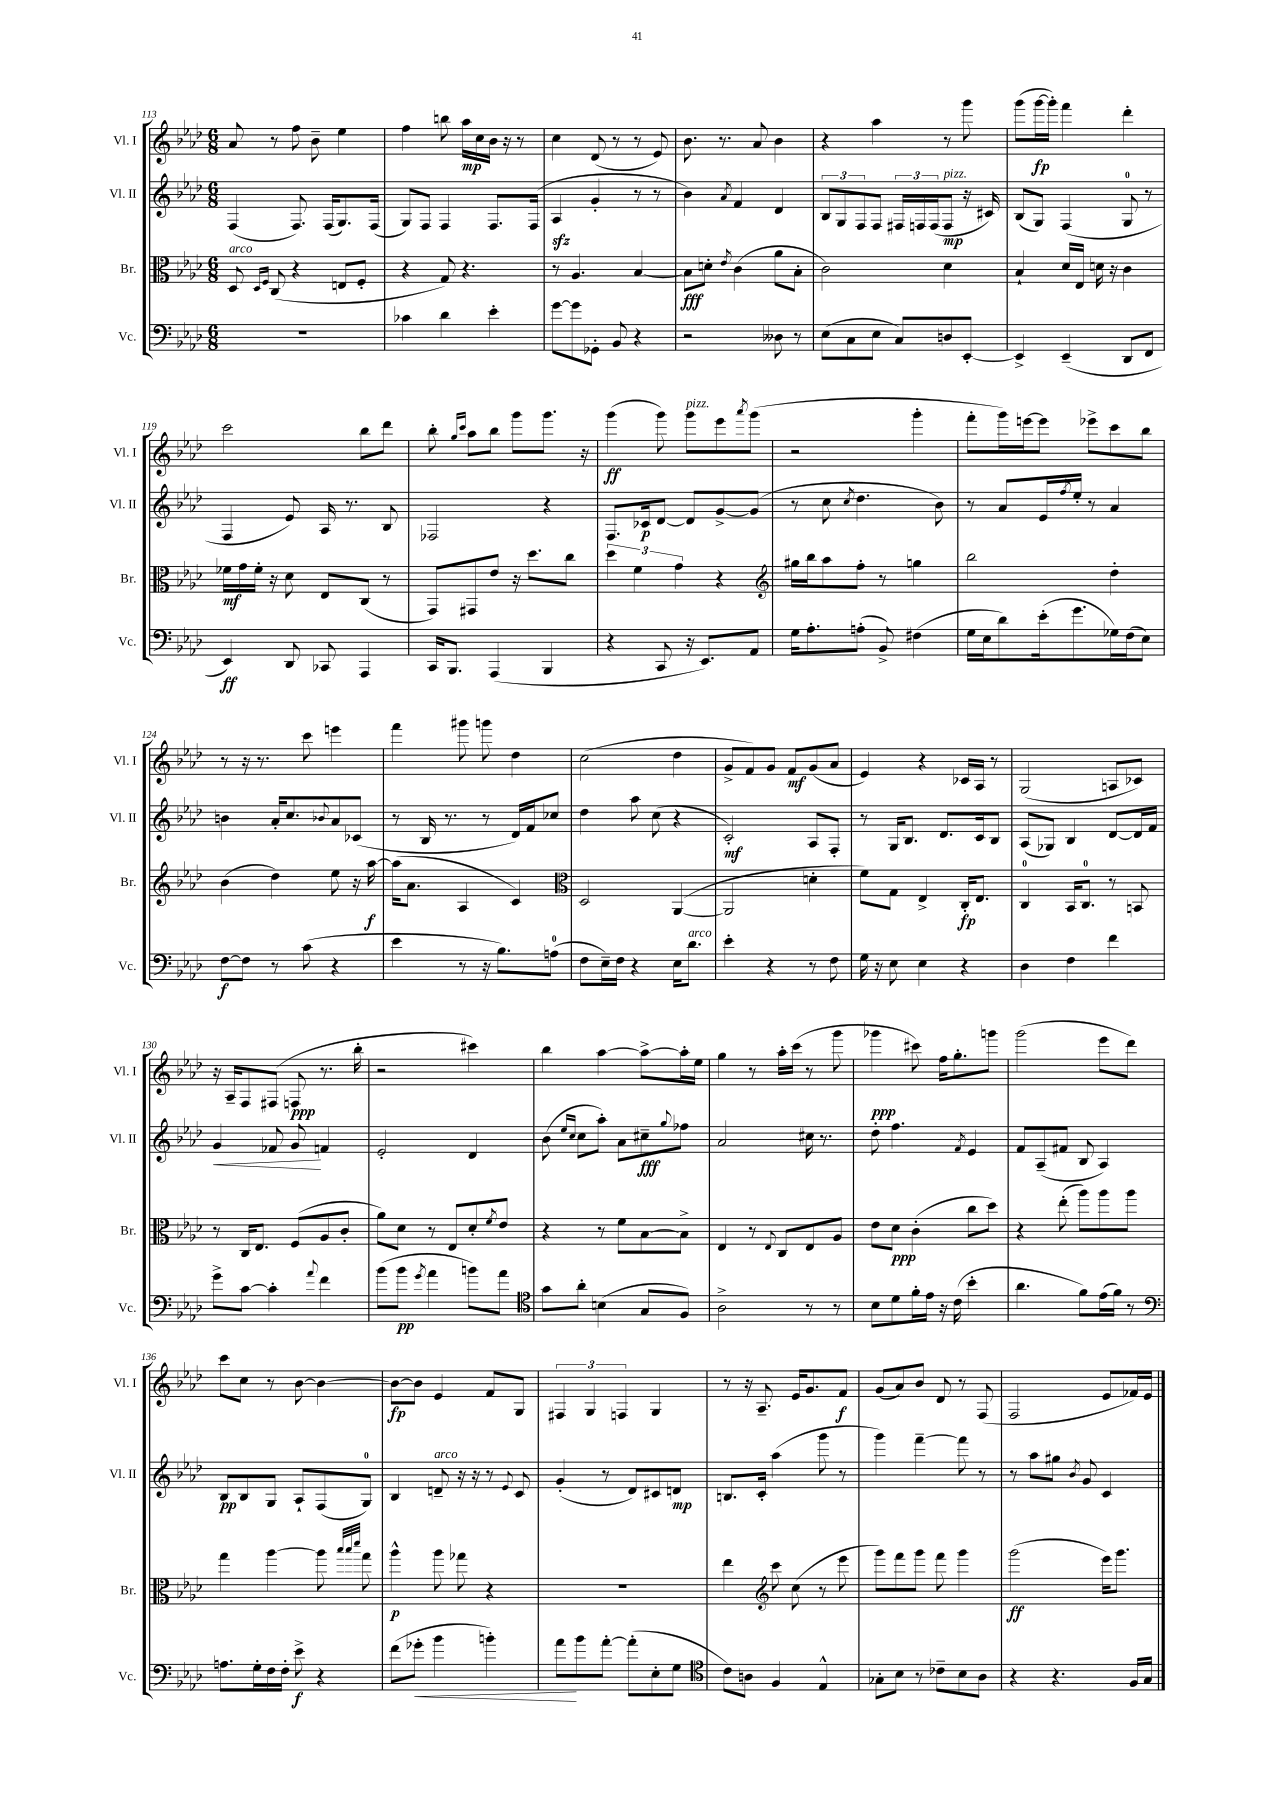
<<
\new StaffGroup <<
\new Staff = "s0" \with { instrumentName = "Vl. I" shortInstrumentName = "Vl. I" } {
    \clef treble \key aes \major \numericTimeSignature \time 6/8
    aes'8 r8 f''8 bes'8-- ees''4 |
    f''4 b''8 aes''16\mp c''16 bes'16 r16 r8 |
    c''4 des'8( r8 r8 ees'8) |
    bes'8. r8. aes'8 bes'4 |
    r4 aes''4 r8 g'''8 |
    g'''8( g'''16~\fp g'''16-.) f'''4 des'''4-. |
    c'''2 bes''8 des'''8 |
    bes''8-. \grace { g''16 c'''16 } aes''8 bes''8 g'''8 g'''8. r16 |
    g'''4\ff( g'''8) g'''8^\markup { \italic "pizz." } ees'''8 \acciaccatura { aes'''8 } g'''8( |
    r2 g'''4-. |
    f'''8-. g'''16) e'''16~ e'''8 ees'''8-> c'''8 bes''8 |
    r8 r16 r8. c'''8 e'''4 |
    f'''4 gis'''8 g'''8 des''4 |
    c''2( des''4 |
    g'8-> f'8) g'8 f'8\mf g'8( aes'8 |
    ees'4) r4 ces'16 aes16 r8 |
    g2( a8 ces'8) |
    r16 aes16-- f8 fis8( f8\ppp r8. bes''16-. |
    r2 cis'''4) |
    bes''4 aes''4~ aes''8~-> aes''16-. ees''16 |
    g''4 r8 aes''16-. c'''16( r8 g'''8 |
    ges'''4\ppp cis'''8) f''16 g''8.-. g'''8 |
    g'''2( ees'''8 des'''8) |
    c'''8 c''8 r8 bes'8~ bes'4~ |
    bes'8~\fp bes'8 ees'4 f'8 g8 |
    \tuplet 3/2 { fis4 g4 f4 } g4 |
    r8 r16 aes8.-- ees'16 g'8. f'8\f |
    g'8( aes'8) bes'8 des'8 r8 f8( |
    f2 ees'8 fes'16) ees'16 \bar "|." |
}
\new Staff = "s1" \with { instrumentName = "Vl. II" shortInstrumentName = "Vl. II" } {
    \clef treble \key aes \major \numericTimeSignature \time 6/8
    f4( f8.) f16( g8.) f16( |
    g8) f8 f4 f8. f16( |
    aes4\sfz g'4-. r8 r8 |
    bes'4) \acciaccatura { aes'8 } f'4 des'4 |
    \tuplet 3/2 { bes8 g8 f8 } f8 \tuplet 3/2 { fis16 f16 f16( } f8\mp^\markup { \italic "pizz." } r16 cis'16) |
    bes8( g8) f4( g8-0 r8 |
    f4 ees'8) aes16 r8. bes8 |
    fes2 r4 |
    f8. ces'16\p des'8~ des'8 g'8~-> g'8( |
    r8 c''8 \acciaccatura { c''8 } des''4. bes'8) |
    r8 aes'8 ees'16 \acciaccatura { f''8 } ees''16-. r8 aes'4 |
    b'4 aes'16-. c''8. \appoggiatura { bes'8 } aes'8 ces'8( |
    r8 bes16 r8. r8 des'16) f'16 ces''8 |
    des''4 aes''8 c''8( r4 |
    c'2-.\mf) aes8 f8-. |
    r8 g16 bes8. des'8. c'16 bes8 |
    aes8( ges8) bes4 des'8~ des'16 f'16 |
    g'4\< fes'8 g'8\! f'4 |
    ees'2-. des'4 |
    bes'8( \grace { ees''16 c''16 } c''8 aes''8-.) aes'8 cis''8--\fff \appoggiatura { g''8 } fes''8 |
    aes'2 cis''16 r8. |
    des''8-. f''4. \acciaccatura { f'8 } ees'4 |
    f'8 aes8--( fis'8 bes8 aes4) |
    bes8\pp bes8 g8 aes8-! f8( g8-0) |
    bes4 d'8--^\markup { \italic "arco" } r16 r16 r8 \appoggiatura { ees'8 } c'8 |
    g'4-.( r8 des'8) cis'8 d'8\mp |
    b8. c'16-. aes''4( g'''8 r8 |
    g'''4) f'''4~-- f'''8 r8 |
    r8 aes''8 gis''8 \acciaccatura { bes'8 } g'8 c'4 \bar "|." |
}
\new Staff = "s2" \with { instrumentName = "Br." shortInstrumentName = "Br." } {
    \clef alto \key aes \major \numericTimeSignature \time 6/8
    des8^\markup { \italic "arco" } \grace { des16 f16 } c8( r4 e8 f8-. |
    r4 g8) r4. |
    r8 aes4. bes4~ |
    bes8\fff d'8-. \acciaccatura { ees'8 } c'4( aes'8 bes8-. |
    c'2) des'4 |
    bes4-! des'16 ees16 d'16 r16 c'4 |
    fes'16\mf g'16 fes'16-. r16 des'8 ees8 c8( r8 |
    g,8) gis,8 ees'8 r16 des''8. c''8 |
    \tuplet 3/2 { des''4 f'4 g'4 } r4 |
    \clef treble gis''16 bes''16 aes''8 f''8-. r8 g''4 |
    bes''2 des''4-. |
    bes'4( des''4) ees''8 r16 aes''16~\f |
    aes''16( aes'8. aes4 c'4) |
    \clef alto des2 aes,4~( |
    aes,2 d'4-. |
    f'8) g8 ees4-> c16-.\fp ees8. |
    c4-0 bes,16 c8.-0 r8 b,8 |
    r8 c16 ees8. f8( aes8 c'8-. |
    aes'8) des'8 r8 ees8 des'8-. \acciaccatura { f'8 } ees'8 |
    r4 r8 f'8 bes8~ bes8-> |
    ees4 r8 \appoggiatura { ees8 } c8 ees8 aes8 |
    ees'8 des'8\ppp c'4-.( c''8 des''8) |
    r4 ees''8-.( aes''8) aes''8 aes''8 |
    g''4 aes''4~ aes''8 \grace { bes''32 bes''32 des'''32 } g''8 |
    aes''4-^\p aes''8 ges''8 r4 |
    R2. |
    ees''4 \clef treble c'''8 c''8( r8 ees'''8 |
    g'''8) f'''8 g'''8 f'''8 g'''4 |
    g'''2\ff( ees'''16) g'''8. \bar "|." |
}
\new Staff = "s3" \with { instrumentName = "Vc." shortInstrumentName = "Vc." } {
    \clef bass \key aes \major \numericTimeSignature \time 6/8
    R2. |
    ces'4 des'4 ees'4-. |
    g'8~ g'8 ges,8-. bes,8 r4 |
    r2 deses8 r8 |
    ees8( c8 ees8 c8) d8 ees,8~-. |
    ees,4-> ees,4--( des,8 f,8 |
    ees,4\ff) des,8 ces,8 aes,,4 |
    c,16 bes,,8. aes,,4( bes,,4 |
    r4 c,8 r16 ees,8.) aes,8 |
    g16 aes8.-. a8-.( bes,8->) fis4( |
    g16 ees16 des'8) ees'16-.( g'8. ges16) f16( ees8) |
    f8~\f f8 r8 c'8( r4 |
    ees'4 r8 r16 bes8.) a8-0( |
    f8 ees16--) f16 r4 ees16 des'8.^\markup { \italic "arco" } |
    ees'4-. r4 r8 f8 |
    g16 r16 ees8 ees4 r4 |
    des4 f4 f'4 |
    g'8-> c'8~ c'4-. \appoggiatura { aes'8 } f'4 |
    bes'8( bes'8\pp \acciaccatura { g'8 } aes'4 b'8) aes'8 |
    \clef tenor g'8 aes'8-. b4( g8 f8) |
    aes2-> r8 r8 |
    bes8 des'8 f'16-. ees'16 r16 c'16( bes'4-. |
    aes'4. f'8) ees'16( f'16) r8 |
    \clef bass a8. g16-. f16 f16-. ees'8->\f r4 |
    f'8( ges'8-.\< bes'4 b'4-.) |
    aes'8\! bes'8 aes'8~-. aes'8-.( ees8-. g8 |
    \clef tenor c'8) a8 f4 ees4-^ |
    ges8-. bes8 r8 ces'8-- bes8 aes8 |
    r4 r4. f16 g16 \bar "|." |
}
>>
>>
\layout { \context { \Score currentBarNumber = #113 } }
